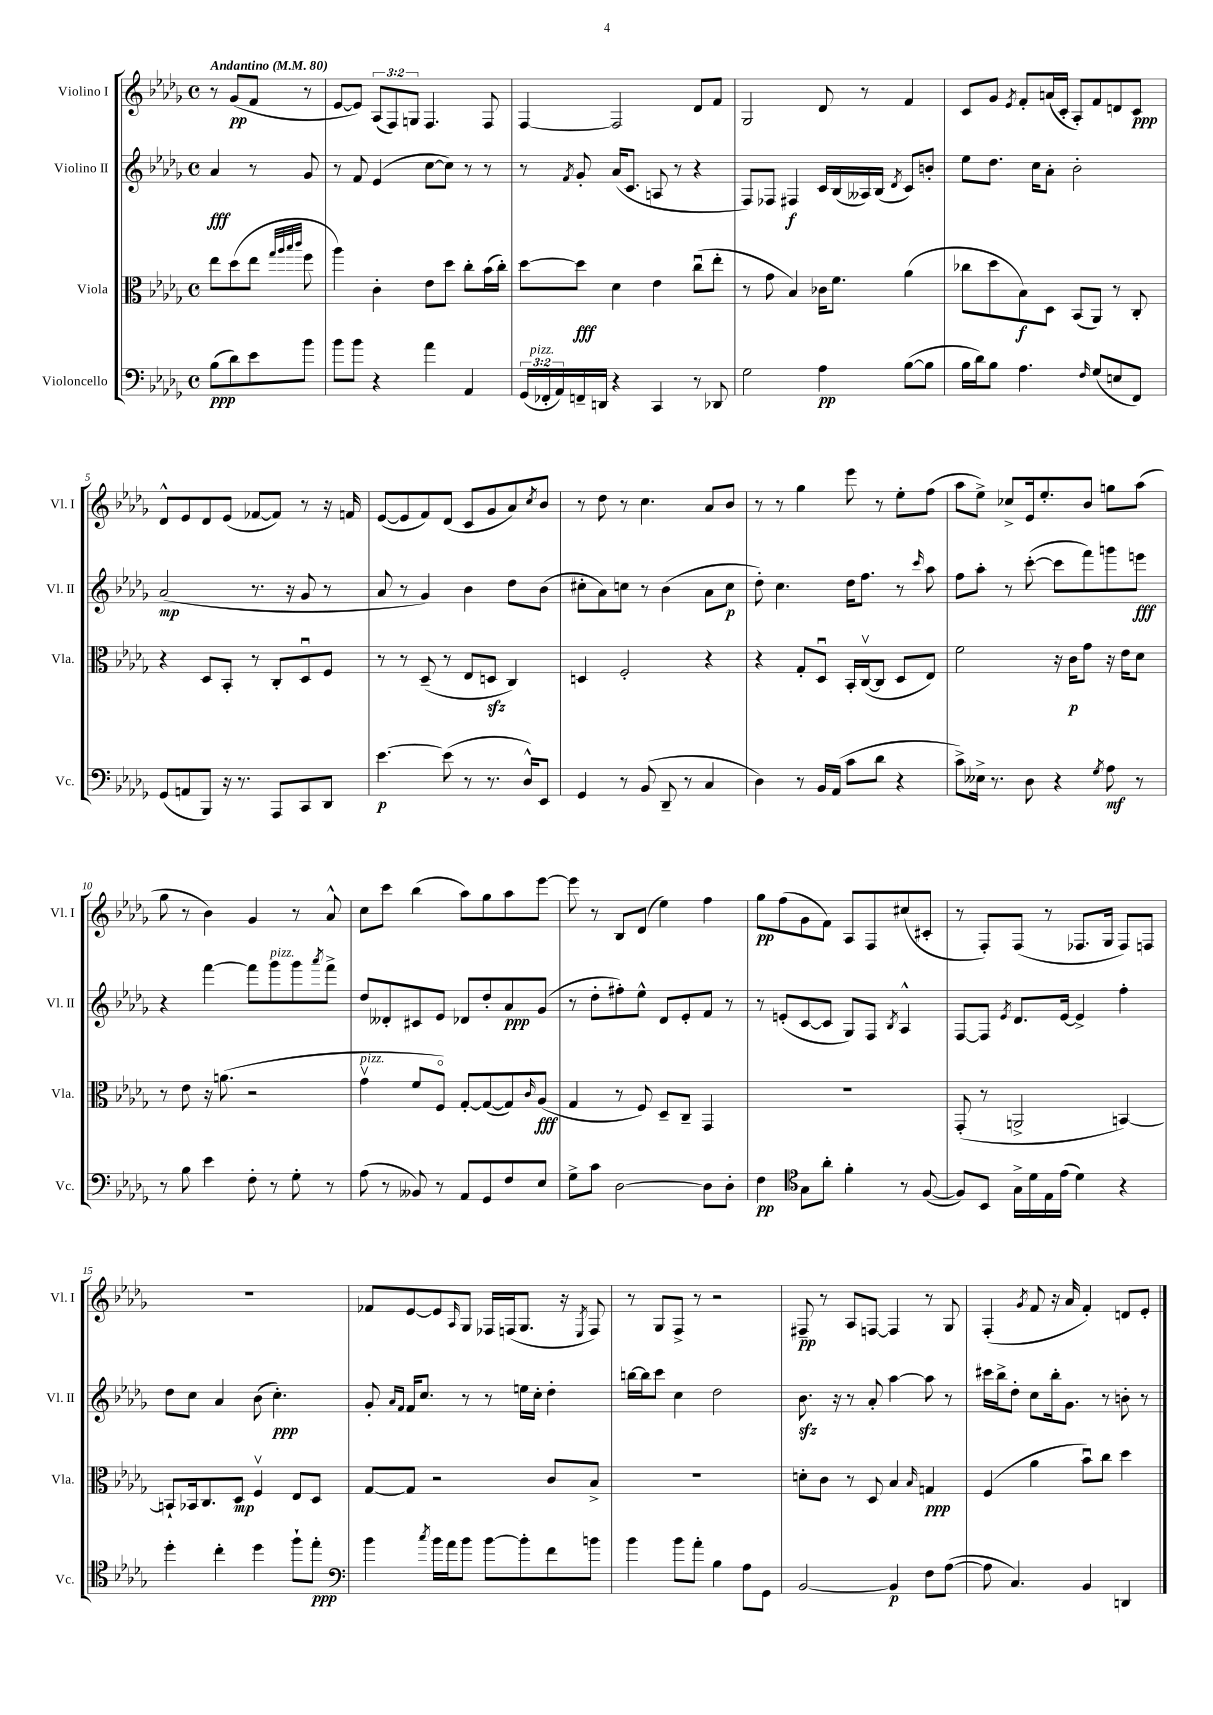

**kern	**kern	**kern	**kern
*staff4	*staff3	*staff2	*staff1
*clefF4	*clefC3	*clefG2	*clefG2
*k[b-e-a-d-g-]	*k[b-e-a-d-g-]	*k[b-e-a-d-g-]	*k[b-e-a-d-g-]
*M4/4	*M4/4	*M4/4	*M4/4
*met(c)	*met(c)	*met(c)	*met(c)
*MM80	*MM80	*MM80	*MM80
(8B-\L	8ee-\L	4a-/	8r
8d-\)	(8dd-\	.	(8g-/L
8e-\	8ee-\J	8r	8f/J
.	32qqgg-/LLL	.	.
.	32qqaa-/	.	.
.	32qqbb-/	.	.
.	32qqccc/JJJ	.	.
8b-\J	8ff\	8g-/	8r
=	=	=	=
8b-\L	4aa-\)	8r	[8e-/L
8b-\J	.	8f/	8e-/]J)
4r	4c'\	(4e-/	(12A-/L
.	.	.	12F/)
.	.	.	12G/J
4a-\	8e-\L	[8cc\L	4.F/
.	8dd-\J	8cc\]J)	.
4AA-/	8cc'\L	8r	.
.	(16b-\L	8r	8F/
.	16cc'\JJ)	.	.
=	=	=	=
(24GG-/LL	[8dd-\L	8r	[4F/
24FF-'/	.	.	.
24AA-/)	.	.	.
.	.	8qf/	.
16FF~/	8dd-\]J	8g-'/	.
16DD/JJ	.	.	.
4r	4d-\	(16a-/LK	2F/]
.	.	8.c/J	.
4CC/	4e-\	8A/	.
.	.	8r	.
8r	(8ccu\L	4r	8d-/L
8DD-/	8ee-'\J	.	8f/J
=	=	=	=
2G-\	8r	8F/L)	2G-/
.	8g-\	8F-/J	.
.	4B-/)	4F#/	.
4A-\	16c-\LK	16c/LL	8d-/
.	8.f\J	(16B-/	.
.	.	16A--/)	8r
.	.	(16B-/JJ	.
.	.	8qd-/	.
([8B-\L	(4a-\	8c/L)	4f/
8B-\]J	.	8b'/J	.
=	=	=	=
16B-\LL	8cc-\L	8ee-\L	8c/L
16d-\J)	.	.	.
8B-\J	8dd-\	8.dd-\J	8g-/J
.	.	.	8qe-/
4.A-\	8B-\)	.	8f'/L
.	.	16cc\LK	.
.	8D-\J	8a-'\J	(16a/L
.	.	.	16c'/JJ
.	(8BB-/L	2b-'\	8A-'/L)
16qqF/	.	.	.
(8G-/L	8AA-/J)	.	8f/
8E/	8r	.	8d/
8FF/J)	8C'/	.	8c/J
=	=	=	=
(8GG-/L	4r	(2a-/	8d-^^/L
8AA/	.	.	8e-/
8BBB-/J)	8D-/L	.	8d-/
16r	8BB-'/J	.	(8e-/J
8.r	.	.	.
.	8r	8.r	[8f-/L
8AAA-/L	8C'/L	.	8f-/]J)
.	.	16r	.
8CC/	8D-u/	8g-/	8r
8DD-/J	8F/J	8r	16r
.	.	.	16f/
=	=	=	=
[4.e-\	8r	8a-/	([8e-/L
.	8r	8r	8e-/]
.	(8D-~/	4g-/)	8f/)
(8e-\]	8r	.	(8d-/J
8r	8E-/L	4b-\	8c/L
8.r	8D/J	.	8g-/
.	4C/)	8dd-\L	8a-/)
16D-^^/LK)	.	.	.
.	.	.	8qcc/
8EE-/J	.	(8b-\J	8b-/J
=	=	=	=
4GG-/	4D/	8cc#'\L	8r
.	.	8a-\)	8dd-\
8r	2F'/	8cc\J	8r
(8BB-/	.	8r	4.cc\
8DD-~/	.	(4b-\	.
8r	.	.	.
4C/	4r	8a-\L	8a-/L
.	.	8cc\J	8b-/J
=	=	=	=
4D-\)	4r	8dd-'\)	8r
.	.	4.cc\	8r
8r	8G-'/L	.	4gg-\
16BB-/LL	8D-u/J	.	.
(16AA-/JJ	.	.	.
8c\L	16BB-'/LL	16dd-\LK	8eee-\
.	([16Cv/J	8.ff\J	.
8d-\J	8C/]J	.	8r
4r	8D-/L	8r	8ee-'\L
.	.	16qqccc/	.
.	8E-/J)	8aa-\	(8ff\J
=	=	=	=
8c^\L)	2f\	8ff\L	8aa-\L
16E--^\Jk	.	8aa-'\J	8ee-^\J)
8.r	.	.	.
.	.	8r	8cc-^/L
8D-\	.	([8ccc'\	16e-/k
.	.	.	8.ee-'/
4r	16r	8ccc\]L	.
.	16c\LK	.	.
.	8g-\J	8fff\)	8b-/J
8qG-/	.	.	.
8A-\	16r	8ggg\	8gg\L
.	16e-\LK	.	.
8r	8d-\J	8eee\J	(8aa-\J
=	=	=	=
8r	8r	4r	8gg-\
8B-\	8e-\	.	8r
4e-\	16r	[4fff\	4b-\)
.	(8.a\	.	.
8F'\	2r	8fff\]L	4g-/
8r	.	8ggg-\	.
8G-'\	.	8ggg-\	8r
.	.	8qaaa-/	.
8r	.	8fff^\J	8a-^^/
=	=	=	=
(8A-\	4g-v\	8dd-/L	8cc\L
8r	.	8d--'/	8ccc\J
8BB--/)	8f/L	8c#/	(4bb-\
8r	8Fo/J)	8e-/J	.
8AA-/L	[8G-'/L	8d-/L	8aa-\L)
8GG-/	(8G-/_	8dd-'/	8gg-\
8F/	8G-/])	8a-/	8aa-\
.	16qqc/	.	.
8E-/J	(8A-/J	(8g-/J	[8eee-\J
=	=	=	=
8G-^\L	4G-/	8r	8eee-\]
8c\J	.	8dd-'\L	8r
[2D-\	8r	8ff#'\)	8B-/L
.	8F/)	8ee-^^\J	(8d-/J
.	8D-~/L	8d-/L	4ee-\)
.	8C~/J	8e-'/	.
8D-\]L	4GG-/	8f/J	4ff\
8D-'\J	.	8r	.
=	=	=	=
4F\	1r	8r	8gg-\L
.	.	(8e'/L	(8ff\
*clefC4	*	*	*
8G-\L	.	[8c/	8g-\
8a-'\J	.	8c/]J	8f\J)
4f'\	.	8G-/L)	8A-/L
.	.	8F/J	8F/
.	.	8qB-/	.
8r	.	4A-^^/	(8cc#/
([8F/	.	.	8c#'/J
=	=	=	=
8F/]L)	(8GG-'/	[8F/L	8r
8BB-/J	8r	8F/]J	8F'/L)
.	.	8qe-/	.
16G-^\LL	2AA^/	8.d-/L	(8F/J
16d-\	.	.	.
16E-\	.	.	8r
(16e-\JJ	.	[16e-/Jk	.
4d-\)	.	4e-^/]	8.F-/L
.	.	.	16G-/Jk
4r	[4BB/)	4ff'\	8F-/L)
.	.	.	8F/J
=	=	=	=
4dd-'\	8BB`/]L	8dd-\L	1r
.	16BB-/k	8cc\J	.
.	8.C/	.	.
4cc'\	.	4a-/	.
.	8D-/J	.	.
4dd-\	4Fv/	(8b-\	.
.	.	4.cc'\)	.
8ff`\L	8E-/L	.	.
8ee-'\J	8D-/J	.	.
=	=	=	=
*clefF4	*	*	*
4b-\	[8G-/L	8g-'/	8f-/L
.	.	16qqa-/LL	.
.	.	16qqf/JJ	.
.	8G-/]J	16f/LK	[8e-/
.	.	8.cc/J	.
8qcc/	.	.	.
16b-\LL	2r	.	8e-/]
16a-\J	.	.	.
.	.	.	16qqA-/
8b-\J	.	8r	8G-/J
[8b-\L	.	8r	16F-/LL
.	.	.	(16F/J
8b-'\]	.	16ee\LL	8.G-/J
.	.	16cc'\JJ	.
8f\	8c/L	4dd-'\	.
.	.	.	16r
.	.	.	8qE-/
8b\J	8B-^/J	.	8F/)
=	=	=	=
4b-\	1r	[16bb\LL	8r
.	.	16bb\]J	.
.	.	8ccc\J	8G-/L
8b-\L	.	4cc\	8F^/J
8a-'\J	.	.	8r
4B-\	.	2dd-\	2r
8A-\L	.	.	.
8GG-\J	.	.	.
=	=	=	=
[2BB-/	8d'\L	8.b-\	8F#~/
.	8c\J	.	8r
.	.	16r	.
.	8r	8r	8A-/L
.	8D-/	8a-'/	[8F/J
4BB-/]	4B-/	[4aa-\	4F/]
.	16qqB-/	.	.
8F\L	4G/	8aa-\]	8r
([8A-\J	.	8r	8G-/
=	=	=	=
8A-\]	(4F/	16ccc#\LL	(4F'/
.	.	16bb-^\J	.
4.C/)	.	8dd-'\J	.
.	.	.	8qg-/
.	4a-\	8cc\L	8f/
.	.	16bb-'\k	16r
.	.	8.g-\J	16a-/
4BB-/	8b-u\L)	.	4f'/)
.	8cc\J	8r	.
4DD/	4dd-\	8b'\	8d/L
.	.	8r	8e-'/J
==	==	==	==
*-	*-	*-	*-
